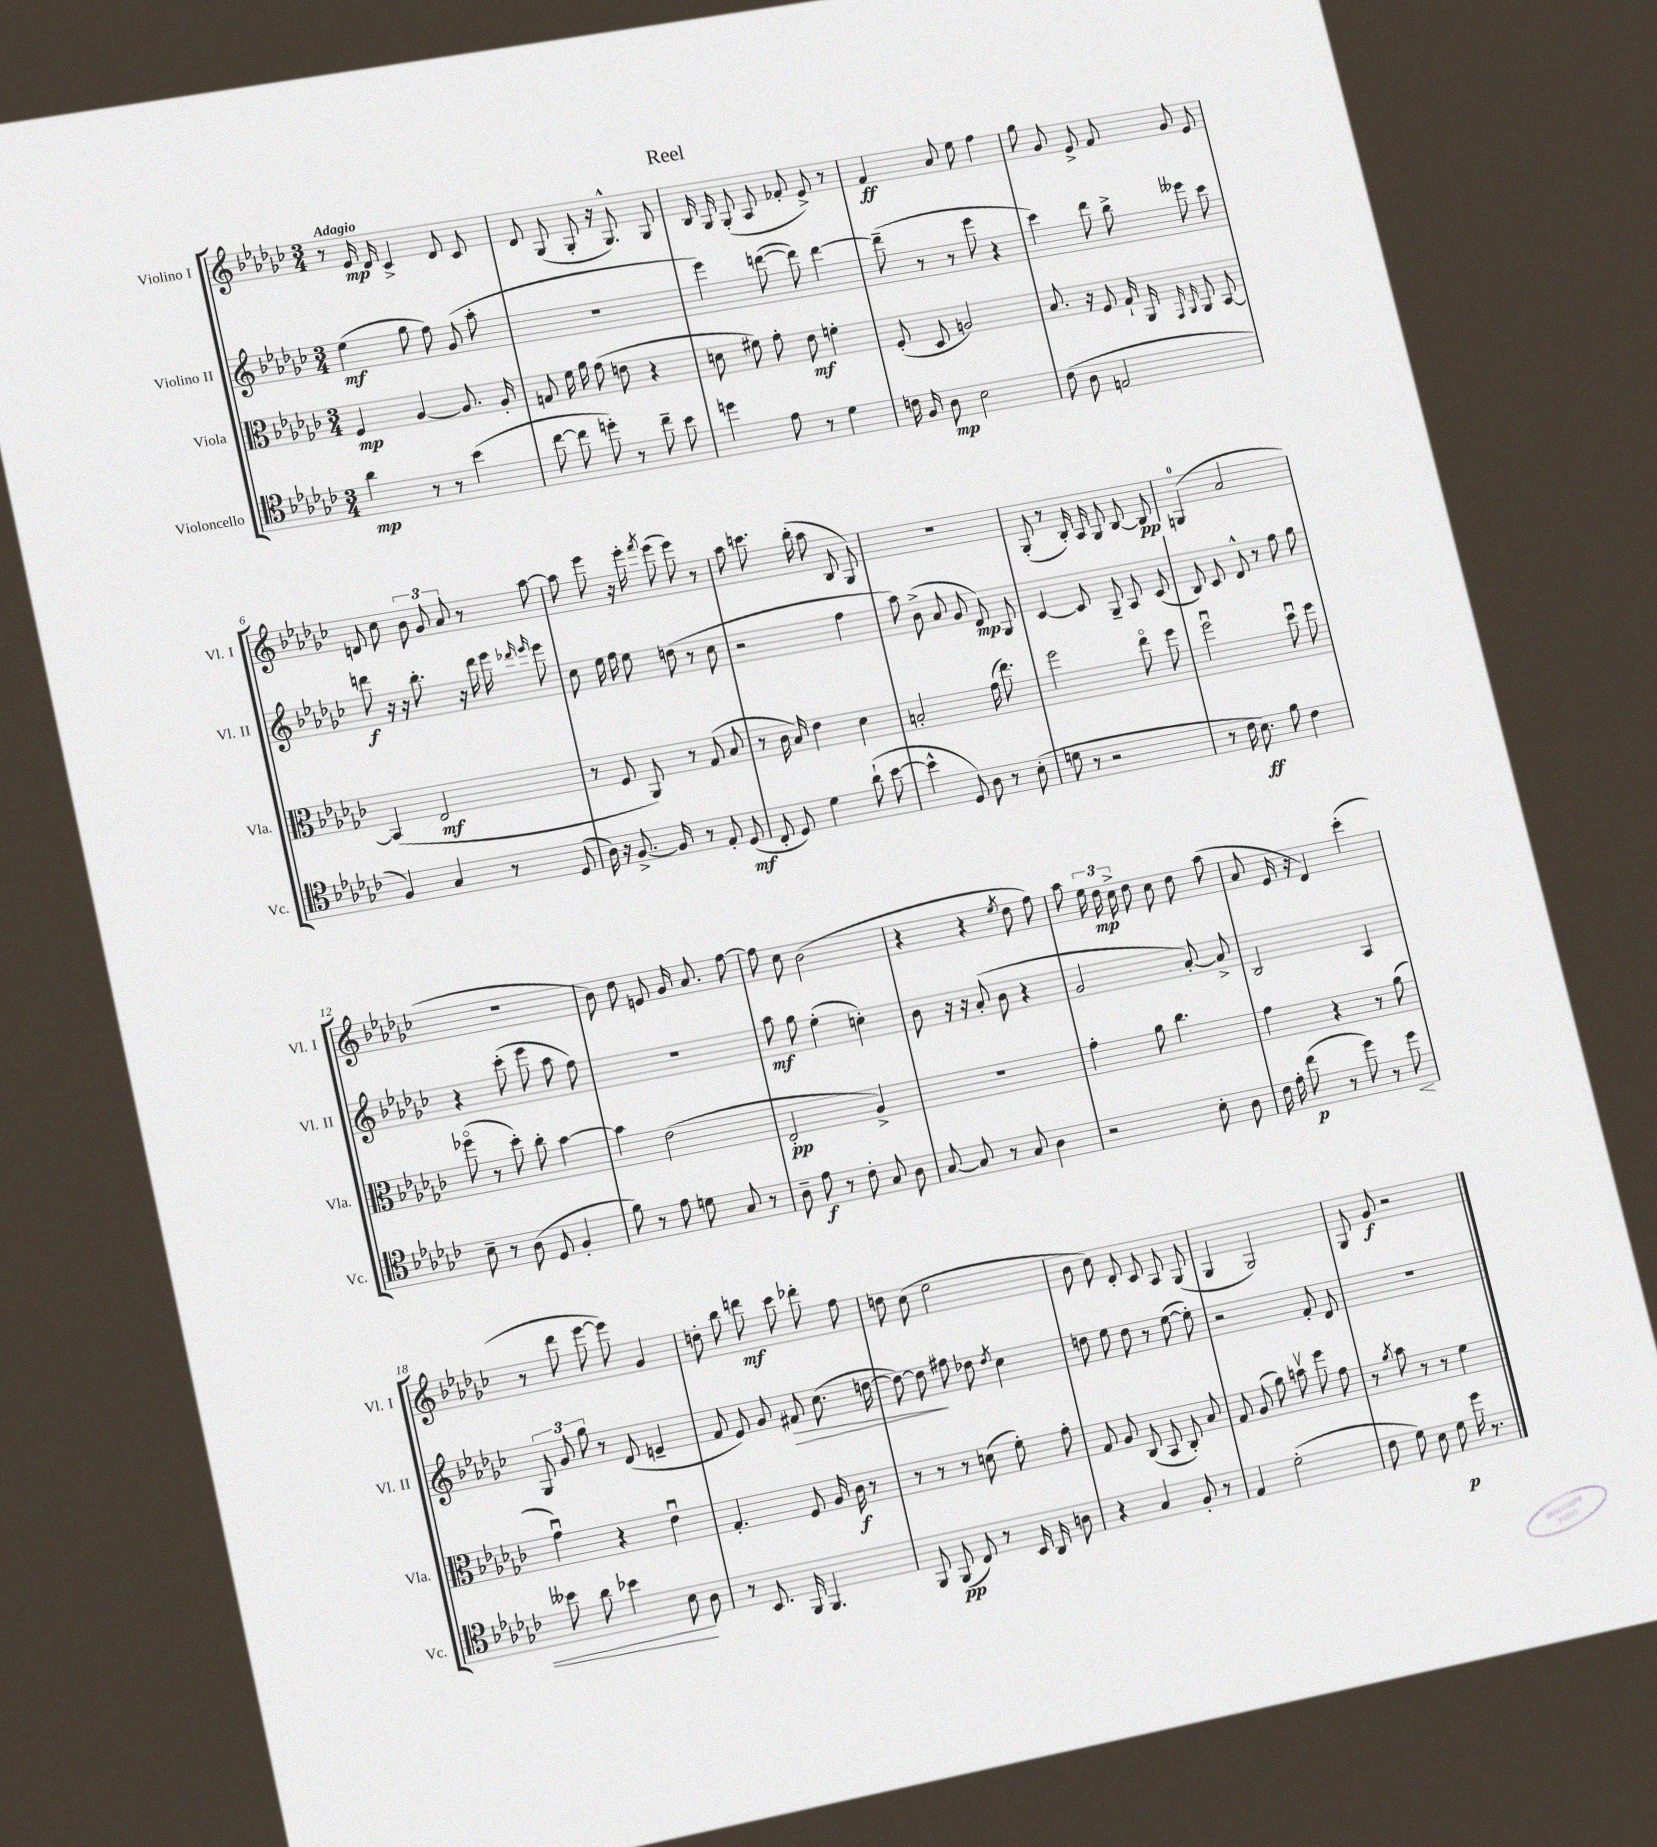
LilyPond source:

\header { title = "Reel" }
<<
\new StaffGroup <<
\new Staff = "s0" \with { instrumentName = "Violino I" shortInstrumentName = "Vl. I" } {
    \clef treble \key ges \major \numericTimeSignature \time 3/4 \tempo "Adagio"
    \autoBeamOff r8 ees'16\mp des'16 ces'4-> des'8 ces'8 |
    des'8 ges8( ges8-. r16 ges8.-^) ges8 |
    bes16 ges16 ges8-.( aes8 fes'8-. ees'8->) r8 |
    f'4\ff aes'8 ees''8 f''4 |
    ges''8 ges'8 ees'8-> f'8 ges'8 ees'8 |
    d'8 ces''8 \tuplet 3/2 { bes'8 ges'8 aes'8 } r8 aes''8~ |
    aes''8 ees'''8 r16 ees'''16-. \acciaccatura { f'''8 } ees'''8( ees'''8) r8 |
    aes''8 c'''8. bes''16-.( aes''8 bes8 ges8) |
    R2. |
    ges8-.( r8 bes16-.) aes16 ges8 bes8~ bes8\pp |
    g4-0( aes'2 |
    R2. |
    bes'8) des''8 e'8 ges'16 aes'8. f''8~ |
    f''8 ces''8 bes'2( |
    r4 r4 \acciaccatura { ees''8 } des''8 f''8) |
    aes''8 \tuplet 3/2 { ees''16 des''16\mp ces''16-> } des''8 ces''8 des''8 aes''8( |
    aes'8 ees'16 r16 des'4) ces'''4-.( |
    r8 des'''8 ees'''8~ ees'''8) ges'4 |
    d''8-. bes''8 d'''8\mf ces'''8 des'''8-. f''8 |
    d''8 ces''8( ees''2 |
    bes'8 ces''8) des'8-. ces'8 aes8 ges8( |
    ges4 ges2) |
    ges8 ges'8\f r2 \bar "|." |
}
\new Staff = "s1" \with { instrumentName = "Violino II" shortInstrumentName = "Vl. II" } {
    \clef treble \key ges \major \numericTimeSignature \time 3/4
    \autoBeamOff ees''4\mf( ges''8 f''8) ges'8( aes''8-. |
    R2. |
    ees'''4) d'''8~( d'''8) d'''4~ |
    d'''8--( r8 r8 ees'''8 r4 |
    ces'''4) des'''8 bes''8-> eeses'''8 ces'''8 |
    d'''8\f r16 r16 bes''8.-. r16 d'''16 ees'''16 \grace { des'''16 ees'''16 } ees'''8 |
    ces''8 ees''16 f''16 ees''8 d''8( r8 ces''8 |
    r2 f''4 |
    aes''8) bes'8->( aes'8 ges'8 des'8\mp) ges8 |
    ces'4~ ces'8 ges8-- aes8 ces'8( |
    bes8) ces'8 des'8-^ r8 f''8 ges''8 |
    r4 ces'''8-.( ees'''8 aes''8 f''8) |
    R2. |
    aes''8\mf ges''8 ees''4-.( c''4-.) |
    bes'8 r16 r16 aes'8-.( bes'8 r4 |
    ges'2 aes'8~-.) aes'8-> |
    bes2 aes4 |
    \tuplet 3/2 { ges8 ges'8 ges''8 } r8 des'8( e'4-- |
    f'8 ees'8) ges'8 fis'8\> ces''8.( d''16~ |
    d''8~) d''8\! fis''8 des''8 \acciaccatura { des''8 } ces''4 |
    d''8 ees''8 d''8 r8 ees''8~( ees''8-.) |
    r2 f'8-. des'8 |
    R2. \bar "|." |
}
\new Staff = "s2" \with { instrumentName = "Viola" shortInstrumentName = "Vla." } {
    \clef alto \key ges \major \numericTimeSignature \time 3/4
    \autoBeamOff f4\mp aes4~ aes8. aes16-. |
    g8 f'16 aes'16 ges'8( e'8 r4 |
    d'8 fis'8) ges'8-. ees'8\mf f'4-. |
    f8-.( des8 a2) |
    bes8. r16 f8 ges16-! aes,16 \grace { ges,16 aes,16 } aes,8 bes,8~ |
    bes,4( ees2\mf |
    r8 f8 aes,8) r8 ges8( bes8 |
    r8 ces'16 bes16) ees'4 des'4 |
    b2-. ges'16( ees''8.) |
    f''2 ees''8\flageolet f''8 |
    f''2\downbow des''8\downbow f''8 |
    fes''8\flageolet( r8 des''8-.) ces''8-. bes'4~ |
    bes'4 ees'2( |
    ees2-.\pp aes4->) |
    R2. |
    ges'4-. aes'8 ces''4. |
    ges'4 r4 r8 aes'8( |
    ges'4\downbow) r4 ees'4\downbow |
    ges4.-. f8 aes16 ces'16\f r8 |
    r8 r8 r8 d'8( f'8-.) ges'8-. |
    ges8 aes8 ces8( bes,8 ces8-.) bes8 |
    ges8 aes8( aes'8) b'8\upbow f''8 ges'8 |
    r8 \acciaccatura { aes'8 } bes'8 r8 r8 f'4 \bar "|." |
}
\new Staff = "s3" \with { instrumentName = "Violoncello" shortInstrumentName = "Vc." } {
    \clef tenor \key ges \major \numericTimeSignature \time 3/4
    \autoBeamOff aes'4\mp r8 r8 bes'4( |
    ces''8~ ces''8 d''8-.) r8 ces''8-- bes'8 |
    d''4 ees'8 r8 des'4 |
    c'16 f16 aes8\mp bes2 |
    ces'8( aes8 e2 |
    f4) ges4 r8 des8( |
    aes16) r16 f8.~-> f16 r8 ees8-. des8\mf( |
    ces8-. des8) des'4 aes'8-!( bes'8~ |
    bes'4-^ des8) aes8 r8 bes8-.( |
    d'8 r8 r2 |
    r8 ces'16 bes8.\ff) f'8 ces'4 |
    bes8-- r8 aes8( des8 f4-. |
    f'8) r8 ees'8 d'8 ges8 r8 |
    aes8-- ees'8\f r8 ces'8-. ges8 aes8 |
    ges8~ ges8 r8 ges8 aes4 |
    r2 bes8-. aes8 |
    ces'16 ees'16-. ces''8\p( r8 des''8) r8 des''8\< |
    beses'8 aes'8 bes'4 bes8\! aes8 |
    r8 bes,8. f,16 f,4. |
    f,8 f,8\pp( ces8) r8 bes,16 aes,16 a8 |
    r4 ges4 f8-. r8 |
    ees4 des'2-.( |
    ces'8 des'8) bes8 des'8\p des''16 r8. \bar "|." |
}
>>
>>
